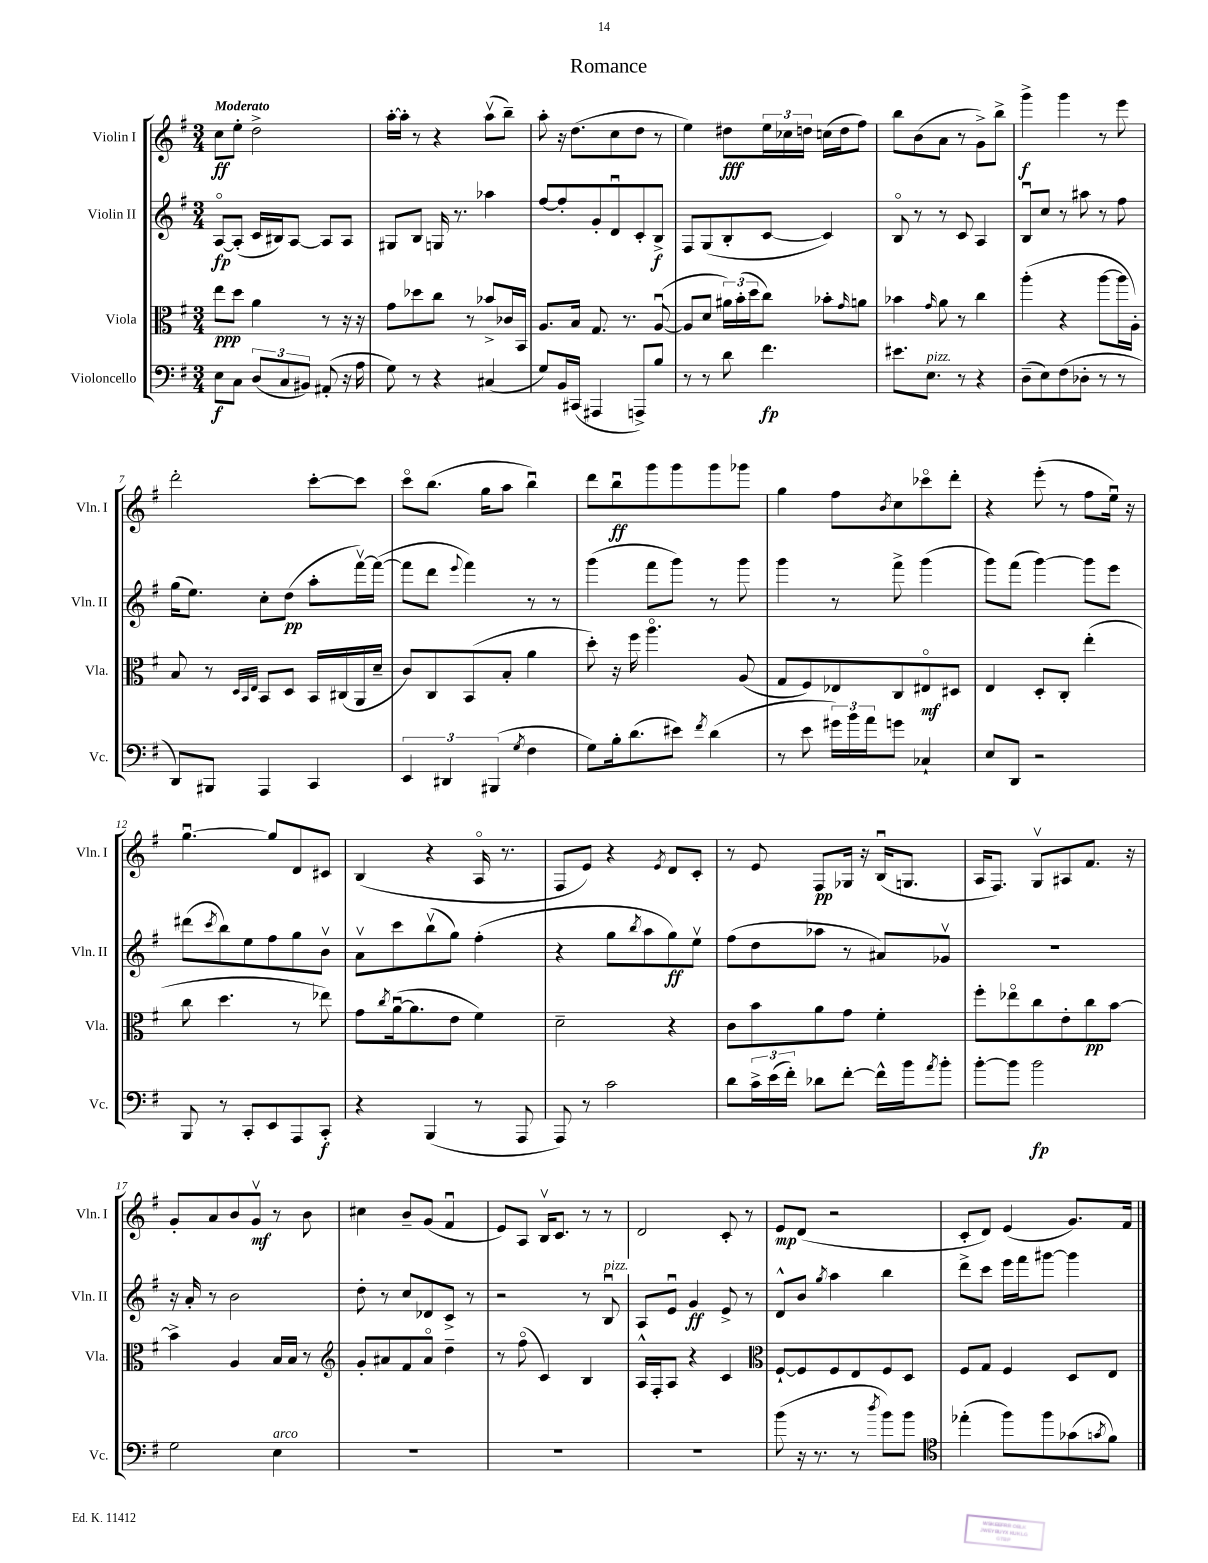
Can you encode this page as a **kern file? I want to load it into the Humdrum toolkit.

**kern	**kern	**kern	**kern
*staff4	*staff3	*staff2	*staff1
*clefF4	*clefC3	*clefG2	*clefG2
*k[f#]	*k[f#]	*k[f#]	*k[f#]
*M3/4	*M3/4	*M3/4	*M3/4
8E\L	8ee\L	[8Ao/L	8cc\L
8C\J	8dd\J	(8A'/]J	8ee'\J
(12D/L	4a\	16c/LL	2dd^\
.	.	16B#/J)	.
12C/	.	.	.
.	.	[8A/J	.
12BB#/J)	.	.	.
(8AA#'/	8r	8A/]L	.
16r	16r	8A/J	.
16A\	16r	.	.
=	=	=	=
8G\)	8g\L	8G#/L	[16aa'\LL
.	.	.	16aa'\]JJ
8r	8dd-\	8B/J	8r
4r	8cc\J	16G/	4r
.	.	8.r	.
.	8r	.	.
(4C#/	8b-^/L	4aa-\	(8aav\L
.	16c-/L	.	8bb~\J)
.	16BB/JJ	.	.
=	=	=	=
8G/L)	8.A/L	[8ff#/L	8aa'\
16BB/L	.	8ff#'/]	16r
(16CC#/JJ	16B/Jk	.	(8.dd\L
4AAA#/	8.G/	8g'/	.
.	.	8du/	8cc\
.	8.r	.	.
8AAA^/L)	.	8c'/	8dd\J
8B/J	([8Au/	8B^/J	8r
=	=	=	=
8r	8A/]L	8F#/L	4ee\)
8r	8d/J	(8G/	.
8d\	24a#\LL)	8B'/	8dd#\L
.	(24b'\	.	.
.	24dd\J	.	.
4.f#\	8cc\J)	[8c/J	24ee\L
.	.	.	24cc-\
.	.	.	24dd\JJ
.	8b-'\L	4c/])	(16cc\LL
.	.	.	16dd\J
.	16qqg/	.	.
.	8a\J	.	8ff#\J)
=	=	=	=
8.e#\L	4b-\	8Bo/	8bb\L
.	.	8r	(8b\
8.E\J	.	.	.
.	16qqg/	.	.
.	8a\	8r	8a\J
8r	8r	8c/	8r
4r	4cc\	4A/	8g^\L)
.	.	.	8bb^\J
=	=	=	=
(8D~\L	(4aa'\	8Bu/L	4ggg^\
8E\)	.	8cc/J	.
(8F#\	4r	8r	4ggg\
8D-'\J	.	8aa#\	.
8r	[8aa\L	8r	8r
8r	16aa\]L	8ff#\	8eee\
.	16A'\JJ)	.	.
=	=	=	=
8DD/L)	8B/	(16gg\LK	2ddd'\
.	.	8.ee\J)	.
8BBB#/J	8r	.	.
.	32qqD/LLL	.	.
.	32qqBB/	.	.
.	32qqE/JJJ	.	.
4AAA/	8BB/L	8cc'\L	.
.	8D/J	(8dd\J	.
4CC/	16BB/LL	8aa'\L	[8ccc'\L
.	(16C#/	.	.
.	16AA/	[16fff#v\L)	8ccc\]J
.	16d~/JJ	(16fff#\_JJ	.
=	=	=	=
6EE/	8c/L)	8fff#\]L	8ccco\L
.	8C/	8ddd\J	(8.bb\J
6DD#/	.	.	.
.	.	8qqeee/	.
.	(8BB/	4fff#\)	.
.	.	.	16gg\LK
(6BBB#/	.	.	.
.	8B'/J	.	8aa\J
8qG/	.	.	.
4F#\	4a\	8r	4bbu\)
.	.	8r	.
=	=	=	=
8G\L)	8dd'\)	(4ggg\	8ddd\L
16B'\k	16r	.	8bbu\
(8.d\	16ff#\	.	.
.	4.aao\	8fff#\L	8ggg\
8e#\J)	.	8ggg\J)	8ggg\
8qf#/	.	.	.
(4d\	.	8r	8ggg\
.	(8A/	8ggg\	8ggg-\J
=	=	=	=
8r	8G/L	4ggg\	4gg\
8e\	8F#/)	.	.
24g#\LL)	8E-/	8r	8ff#\L
24b\	.	.	.
24a\J	.	.	.
.	.	.	8qb/
8g\J	8C/	8fff#^\	8cc\
4C-`/	8E#o/	(4ggg\	8ccc-o\
.	8D#/J	.	8ddd'\J
=	=	=	=
8E/L	4E/	8ggg\L)	4r
8DD/J	.	(8fff#\J	.
2r	8D'/L	[4ggg\)	(8eee'\
.	8C'/J	.	8r
.	(4ee'\	8ggg\]L	8ff#\L
.	.	8eee\J	16eeu\Jk)
.	.	.	16r
=	=	=	=
8BBB/	8cc\	(8ddd#\L	[4.ggu\
.	.	8qccc/	.
8r	4.dd\	8bb\)	.
8CC'/L	.	8ee\	.
8EE/	.	8ff#\	8gg/]L
8AAA/	8r	8gg\	8d/
8CC'/J	8ee-\)	8bv\J	8c#/J
=	=	=	=
4r	8g\L	8av\L	(4B/
.	8qcc/	.	.
.	([16au\k	8ccc\	.
.	8.a\]	.	.
(4BBB/	.	(8bbv\	4r
.	8e\J	8gg\J)	.
8r	4f#\)	(4ff#'\	16Ao/
.	.	.	8.r
8AAA/	.	.	.
=	=	=	=
8AAA/)	2d~\	4r	8F#/L
8r	.	.	8e/J)
2c\	.	8gg\L	4r
.	.	8qbb/	.
.	.	8aa\	.
.	.	.	8qe/
.	4r	8gg\)	8d/L
.	.	8eev\J	8c'/J
=	=	=	=
8d\L	8c\L	(8ff#\L	8r
24c^\L	8b\	8dd\	8e/
(24e\	.	.	.
24f#'\JJ)	.	.	.
8d-\L	8a\	8aa-\J	8F#/L
[8f#'\J	8g\J	8r	16G-/Jk
.	.	.	16r
16f#^^\]LL	4f#'\	8a#/L)	(16Bu/LK
16b\J	.	.	8.G/J
8qa/	.	.	.
8b'\J	.	8g-v/J	.
=	=	=	=
[8b'\L	8ff#'\L	2.r	16A/LK
.	.	.	8.F#/J)
8b\]J	8ee-o\	.	.
2b\	8cc\	.	8Gv/L
.	8e'\	.	8A#/
.	8cc\	.	8.f#/J
.	[8b\J	.	.
.	.	.	16r
=	=	=	=
2G\	4b^\]	16r	8g'/L
.	.	16a'/	.
.	.	8r	8a/
.	4A/	2b\	8b/
.	.	.	8gv/J
4E\	16B/LL	.	8r
.	16B/JJ	.	.
.	8r	.	8b\
=	=	=	=
*	*clefG2	*	*
2.r	8g'/L	8dd'\	4cc#\
.	8a#/	8r	.
.	8f#/	8cc/L	8b~/L
.	8a#o/J	8d-/	(8g/J
.	4dd~\	8c^/J	4f#u/
.	.	8r	.
=	=	=	=
2.r	8r	2r	8e/L)
.	(8ff#o\	.	8A/J
.	4c/)	.	16Bv/LK
.	.	.	8.c/J
.	4B/	8r	8r
.	.	8Bu/	8r
=	=	=	=
2.r	16A^^/LL	8A/L	2d/
.	16F#'/J	.	.
.	8A/J	8eu/J	.
.	4r	4g/	.
.	4c/	8e^/	8c'/
.	.	8r	8r
=	=	=	=
*	*clefC3	*	*
(8b\	[8F#`/L	8d^^/L	8e/L
16r	8F#/]	8b/J	(8d/J
8.r	.	.	.
.	.	8qgg/	.
.	8F#/	4aa\	2r
8r	8E/	.	.
8qdd/	.	.	.
8b\L)	8F#/	4bb\	.
8b\J	8D/J	.	.
=	=	=	=
*clefC4	*	*	*
(4ee-'\	8F#/L	8ddd^\L	8c'/L
.	8G/J	8ccc\J	8d/J)
8ff#\L)	4F#/	16eee\LL	(4e/
.	.	16fff#\J	.
8ff#\	.	[8ggg#\J	.
(8g-\	8D/L	4ggg#\]	8.g/L)
8qg/	.	.	.
8f#\J)	8E/J	.	.
.	.	.	16f#/Jk
==	==	==	==
*-	*-	*-	*-
